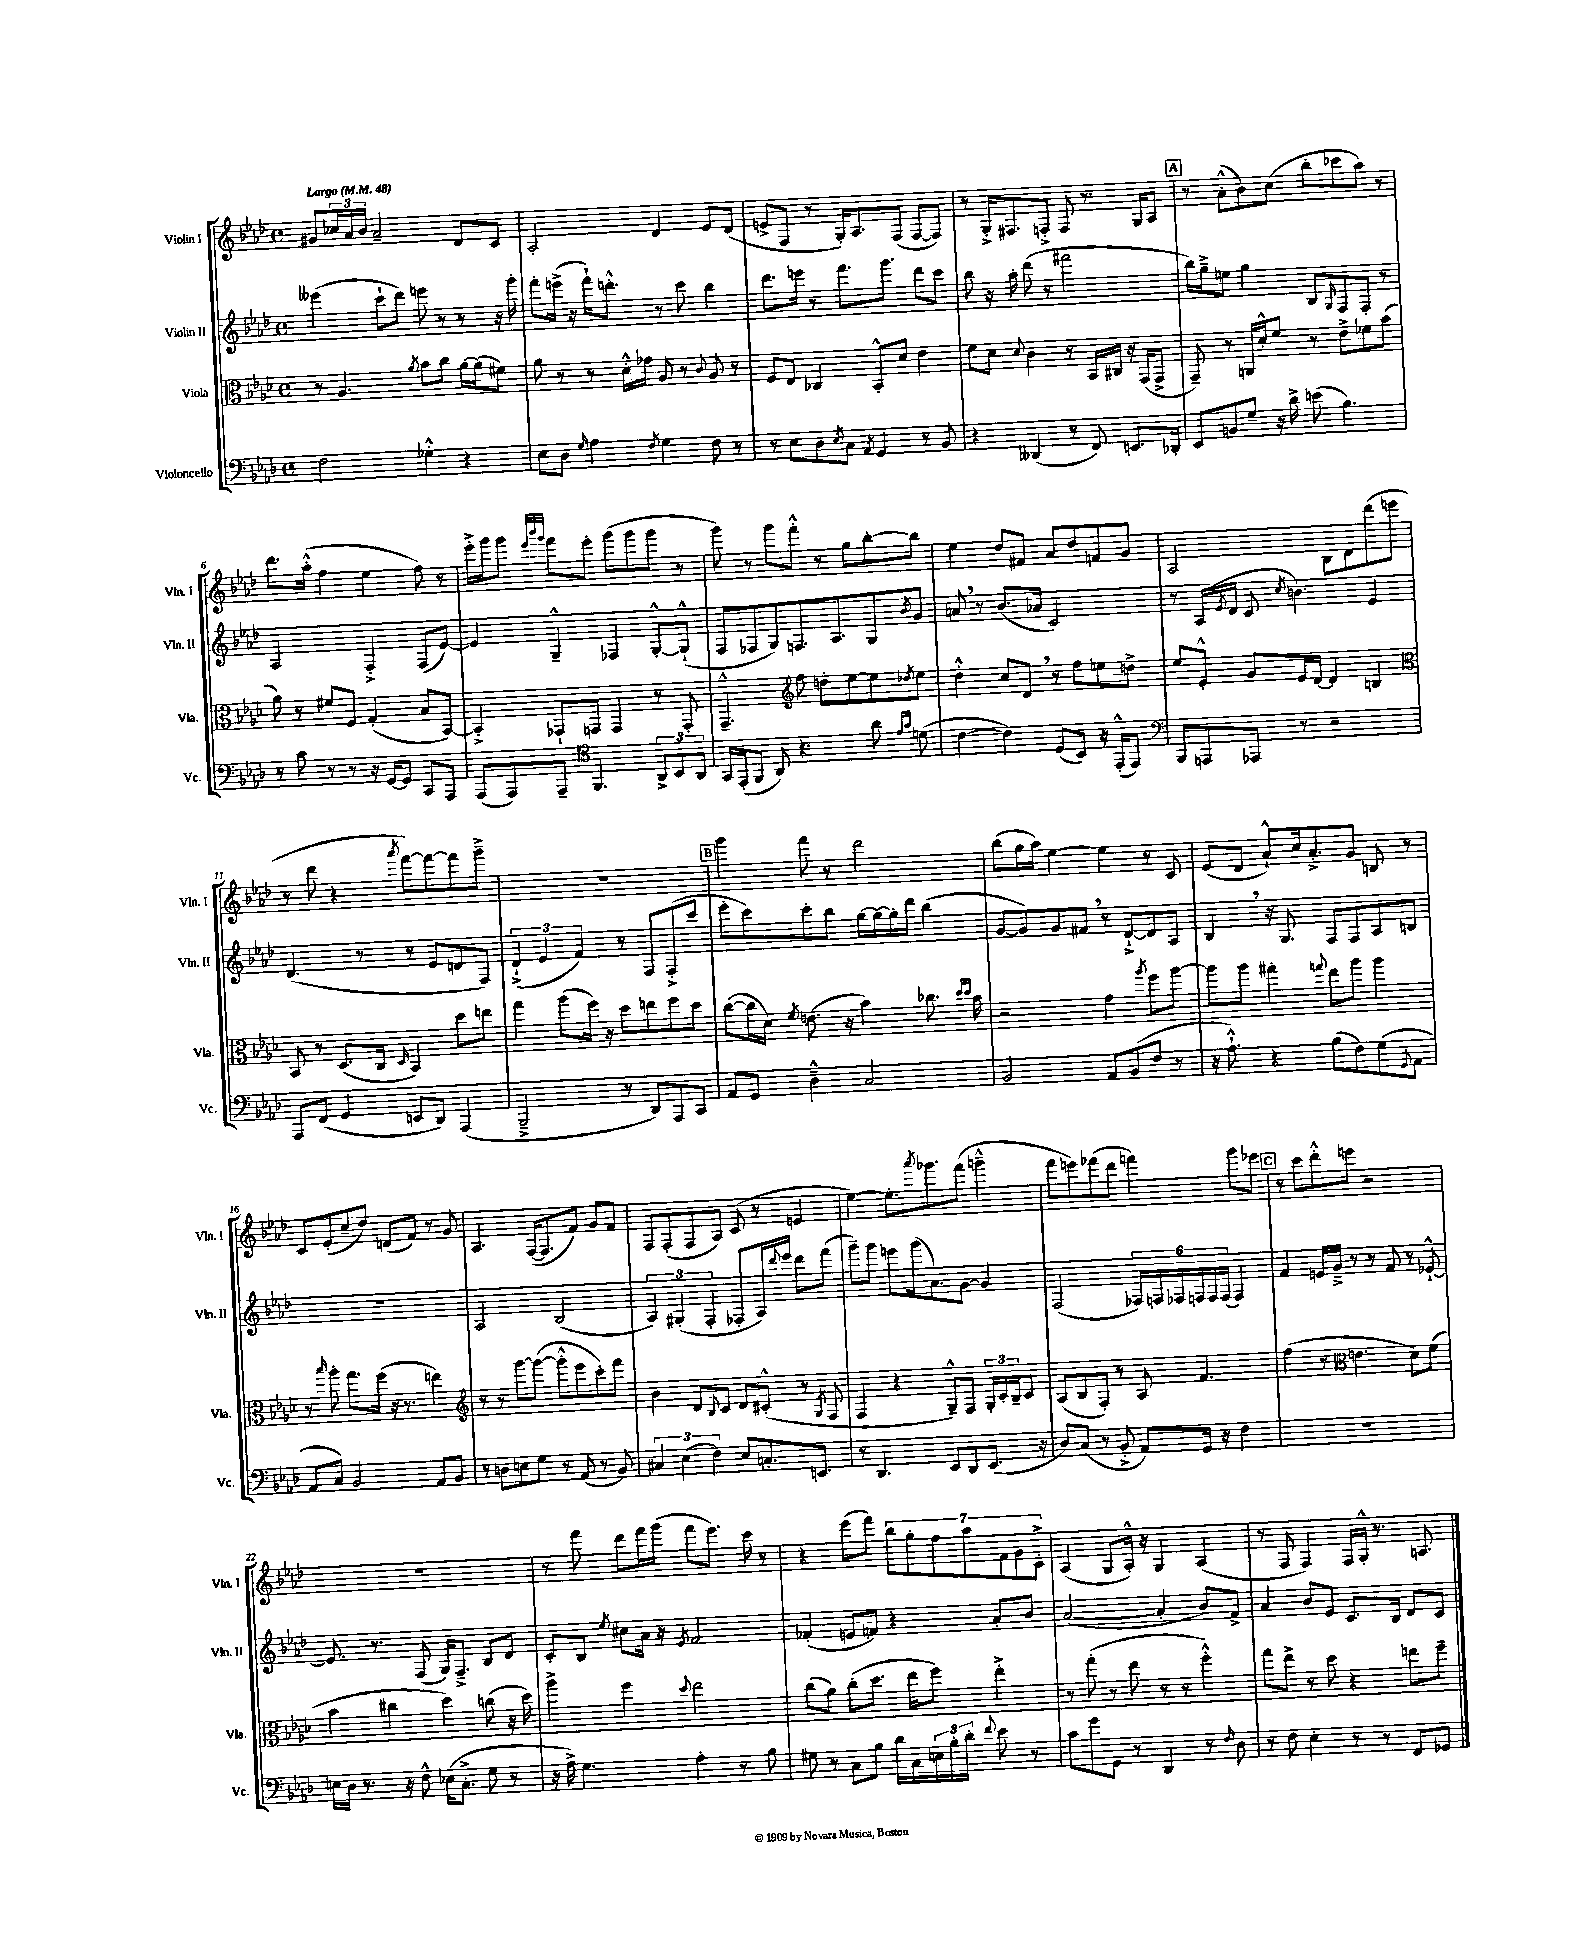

**kern	**kern	**kern	**kern
*part4	*part3	*part2	*part1
*staff4	*staff3	*staff2	*staff1
*I"Violoncello	*I"Viola	*I"Violin II	*I"Violin I
*I'Vc.	*I'Vla.	*I'Vln. II	*I'Vln. I
*clefF4	*clefC3	*clefG2	*clefG2
*k[b-e-a-d-]	*k[b-e-a-d-]	*k[b-e-a-d-]	*k[b-e-a-d-]
*M4/4	*M4/4	*M4/4	*M4/4
*met(c)	*met(c)	*met(c)	*met(c)
*MM48	*MM48	*MM48	*MM48
=1	=1	=1	=1
!	!	!	!LO:TX:a:B:t=Largo
2F\	8r	(4eee--X\	8g#X/L
.	4.A-/	.	24cc-X/L
.	.	.	24a-/
.	.	.	24b-/JJ
.	.	8ccc`\L	2a-~/
.	.	8ddd-\J)	.
.	8qa-/	.	.
4G-X'^^\	8b-\L	8eeen\	.
.	8cc\J	8r	.
4r	[16a-\LL	8r	8d-/L
.	(16a-\J]	.	.
.	8f#X\J)	16r	8c/J
.	.	16ggg'\	.
=2	=2	=2	=2
8E-\L	8a-\	8fff'\L	2A-'/
8D-\J	8r	(16eeen^\Jk	.
.	.	16r	.
16qqG/	.	.	.
4A-\	8r	16fff`\KL)	.
.	.	8.dddn'^^\J	.
.	16d-'^^\LL	.	.
.	16g-X\JJ	.	.
8qF/	.	.	.
4G\	8A-/	8r	4d-/
.	8r	8ccc\	.
.	8qqc/	.	.
8F\	8A-/	4bb-\	8e-/L
8r	8r	.	(8d-/J
=3	=3	=3	=3
8r	8F/L	8.ddd-\L	8en^/L
8E-\L	8E-/J	.	8F/J
.	.	16eeen\Jk	.
8D-\	4C-X/	8r	8r
8qE-/	.	.	.
8C\J	.	8.fff\L	16G'/KL)
.	.	.	8.A-/
8qAA-/	.	.	.
4GG/	8BB-'^^/L	.	.
.	.	8.ggg\J	.
.	8d-/J	.	(8F/J
8r	4e-\	8ddd-\L	[8F/L
8BB-/	.	8ccc\J	8F/J])
=4	=4	=4	=4
4r	8f\L	8bb-\	8r
.	8d-\J	16r	16G'^/KL
.	.	16aa-'\	8.F#X/
.	8qqd-/	.	.
(4DD--X/	4c\	(8ddd-\	.
.	.	8r	8Fn'^/J
8r	8r	2fff#X\	8F/
8FF/)	16BB-/LL	.	8.r
.	16C#X/JJ	.	.
8.EEn/L	16r	.	.
.	(16GG/KL	.	16G/KL
.	8GG^/J	.	8A-/J
16DD-X'/Jk	.	.	.
!!LO:REH:place=s1:t=A
=5	=5	=5	=5
8EE-/L	8GG~/)	16bb-\LL)	8r
.	.	16gg~^\J	.
8BBn/	8r	8een\J	(8a-'^^\L
8G~/J	16AAn/LL	4gg\	8b-\)
.	16d-'^^/J	.	.
16r	8f/J	.	(8cc\J
16d-^\	.	.	.
(8en\	8r	8B-/L	8bb-'\L
.	.	16qqG/	.
4.B-\)	8e-^\L	8F/	8ccc-X\
.	8f-X\	8F'/J	8aa-\J)
.	(8b-\J	8r	8r
!!LO:LB:g=z
=6	=6	=6	=6
8r	8a-\)	2A-/	8.ddd-\L
8c\	8r	.	.
.	.	.	(16aa-'^^\Jk
8r	8f#X/L	.	4ff\
8r	8F/J	.	.
16r	(4G'/	4F'^/	4ee-\
[16GG/KL	.	.	.
8GG/J]	.	.	.
8CC/L	8B-/L	(8F/L	8ff\)
8AAA-/J	[8BB-/J)	[8e-/J)	8r
=7	=7	=7	=7
(8AAA-/L	4BB-'^/]	4e-/]	16eee-'^\LL
.	.	.	16ggg\J
8AAA-/)	.	.	8ggg\J
.	.	.	32qqeee-/LLL
.	.	.	32qqbbb-/
.	.	.	32qqggg/JJJ
8AAA-~/J	8GG-X`/L	4G~^^/	8fff\L
*clefC4	*	*	*
4.FF/	8GGn/J	.	8eee-'\J
.	4GG/	4F-X/	(8ggg\L
.	.	.	8ggg\
12AA-^/L	8r	[8G'^^/L	8ggg\J
12BB-/	.	.	.
.	8GG'/	(8G`^^/J]	8r
12AA-/J	.	.	.
=8	=8	=8	=8
16GG/LL	4.GG~^^/	8F/L	8ggg\)
(16EE-'/J	.	.	.
8FF/J	.	8F-X/	8r
8AA-/)	.	8G/)	8ggg\L
*	*clefG2	*	*
4.r	8ff\	8.Fn/	8fff'^^\J
.	8ddn'\L	.	8r
.	.	8.A-/	.
.	[8ee-\	.	8gg\L
8a-\	8ee-\]	8G/	[8bb-'\
16qqe-/LL	.	.	.
16qqg/JJ	8qdd-X/	8qb-/	.
(8dn\	8ee-\J	8g/J	8bb-\J]
=9	=9	=9	=9
[4c\	4dd-'^^\	8an,/	4ee-\
.	.	8r	.
4c\])	8cc/L	(8.b-/L	8dd-/L
.	8d-,/J	.	8f#X/J
.	.	16a-X/Jk	.
(8D-/L	8r	2c/)	8a-/L
8BB-/J)	8ff\L	.	8dd-/
16r	8een\	.	8fn/
(16EE-'^^/KL	.	.	.
8EE-/J)	8ddn^\J	.	8g/J
=10	=10	=10	=10
*clefF4	*	*	*
8BBB-/L	8ee-/L	8r	2A-/
8AAAn/	8e-'^^/J	(16A-/LL	.
.	.	8qe-/	.
.	.	16d-/JJ	.
8AAA-X/J	8g/L	8c/	.
.	.	8qcc/	.
8r	16e-/L	4.bn\)	.
.	[16d-/JJ	.	.
2r	4d-/]	.	8B-\L
.	.	.	8d-\
.	4Bn/	4e-/	(8ddd-\
.	.	.	8eeen\J
!!LO:LB:g=z
=11	=11	=11	=11
*	*clefC3	*	*
8AAA-/L	8BB-/	(4.d-/	8r
(8FF/J	8r	.	8ddd-\
4GG/	(8.D-/L	.	4r
.	.	8r	.
.	16C/Jk	.	.
.	16qqD-/	.	8qaaa-/
8EEn/L	4BB-/)	8r	[8fff\L)
8DD-/J)	.	8e-/L	8fff\_
(4AAA-/	8dd-\L	8dn/	8fff\]
.	8een\J	8F/J)	8ggg~^\J
=12	=12	=12	=12
2BBB-~^/	4gg\	(6d-`^/	1r
.	.	6e-/	.
.	(8aa-\L	.	.
.	.	6f/)	.
.	16ff\Jk)	.	.
.	16r	.	.
8r	8dd-\L	8r	.
8DD-/L)	8een\	8F/L	.
8AAA-/	8ff\	(8F'^/	.
8CC/J	8dd-\J	8ccc/J	.
!!LO:REH:place=s1:t=B
=13	=13	=13	=13
8AA-/L	([8cc\L	8eee-'\L	4ggg\
8GG/J	16cc\L]	8ccc\)	.
.	16d-\JJ)	.	.
.	8qf/	.	.
4D-~^^\	(8.en\	8ccc'\	8fff\
.	.	8bb-\J	8r
.	16r	.	.
2C/	4b-\)	[16gg\LL	2ddd-\
.	.	16gg\_	.
.	.	16gg'\]	.
.	.	16ddd-\JJ	.
.	8.cc-X\	(4bb-\	.
.	16qqdd-/LL	.	.
.	16qqdd-/JJ	.	.
.	16b-\	.	.
=14	=14	=14	=14
2BB-/	2r	[8g/L	(8bb-\L
.	.	8g/])	16gg\L
.	.	.	16aa-\JJ)
.	.	8g/	[4ee-\
.	.	8f#X,/J	.
8AA-/L	4g\	8r	4ee-\]
(8BB-/	.	[8d-`^/L	.
.	8qaa-/	.	.
8F/J	8ff\L	8d-/]	8r
8r	[8aa-\J	8A-/J	8c/
=15	=15	=15	=15
16r	8aa-\L]	4B-,/	(8e-/L
8.A-`^^\)	.	.	.
.	8aa-\J	.	8d-/J
4r	4gg#X'\	16r	8a-`^^/L)
.	.	8.G/	.
.	.	.	16cc/k
.	.	.	8.a-'^/
.	8qqggn/	.	.
(8B-\L	8ee-\L	8F/L	.
8F\)	8aa-\J	8F/	8g/J
(8G\	4aa-\	8A-/	8Bn/
8qqGG/	.	.	.
8AA-\J	.	8Bn/J	8r
!!LO:LB:g=z
=16	=16	=16	=16
8AA-/L	8r	1r	8c/L
.	16qqbb-/	.	.
8C/J)	8aa-'\	.	(8e-'/
2BB-/	8.gg\L	.	8cc~/
.	.	.	8dd-/J)
.	(16ff\Jk	.	.
.	16r	.	(8dn/L
.	8.r	.	.
.	.	.	8f/J)
8AA-/L	4een\)	.	8r
8BB-/J	.	.	8g/
=17	=17	=17	=17
*	*clefG2	*	*
8r	8r	2A-/	4.A-/
8Dn\L	8r	.	.
8En\	[8ggg\L	.	.
8G\J	(8ggg\J_	.	([16F/KL
.	.	.	8.F/]
8r	8ggg'^^\L]	(2B-/	.
(8AA-/	8eee-\	.	8f/J)
8r	8ccc'\)	.	8g/L
8BB-/)	8fff\J	.	8f/J
=18	=18	=18	=18
6C#X/	4b-\	6A-/)	8F/L
.	.	.	(8F'/
(6E-\	.	(6G#X'/	.
.	8d-/L	.	8F/
6F\)	.	6F'/	.
.	8qqB-/	.	.
.	8c/J	.	8A-/J)
8E-/L	8d-/L	8F-X'/L	(8c/
8.Cn'/	(8c#X'^^/J	16A-/L)	8r
.	.	8qqddd-/	.
.	.	16eee-/JJ	.
.	8r	8ddd-\L	4en/
8.EEn/J	.	.	.
.	8qG/	.	.
.	8F/	(8fff\J	.
=19	=19	=19	=19
8r	4F/	8ggg~\L)	[4ee-\)
4.DD-/	.	8ggg\J	.
.	4r	8eeen\L	8.ee-'\L]
.	.	(16ggg\k	.
.	.	.	8qaaa-/
.	.	8.a-\)	8.ggg-X\
8EE-/L	8G~^^/L)	.	.
8DD-/	8F/J	[8g\J	(8fff\J
(8.EE-/J	24G'/LL	4g/]	4gggn~^^\
.	24c'/	.	.
.	24B-~/J	.	.
.	8c/J	.	.
16r	.	.	.
=20	=20	=20	=20
8D-/L)	(8A-/L	(2F/	8fff\L
(8C/J	8B-/	.	8eeen\)
8r	8F'/J)	.	(8fff-X\
8BB-'^/	8r	.	8ddd-\J
8AA-/L)	8A-/	24F-X/LL)	4fffn\)
.	.	24Fn/	.
.	.	24F-X/	.
16GG/Jk	4.f/	24Fn/	.
.	.	24F/	.
16r	.	.	.
.	.	(24F/JJ	.
4F\	.	4F/)	8ggg\L
.	.	.	8eee-X\J
!!LO:REH:place=s1:t=C
=21	=21	=21	=21
1r	(4ff\	4f/	8r
.	.	.	8ccc\L
.	8r	16en/LL	8ddd-'^^\
.	.	16g~^/JJ	.
*	*clefC3	*	*
.	4.en\	8r	8eeen\J
.	.	8r	2r
.	.	8f/	.
.	8d-\L)	8r	.
.	(8f\J	[8e-X`^^/	.
!!LO:LB:g=z
=22	=22	=22	=22
16En\LL	4b-\	8.e-/]	1r
16D-\JJ	.	.	.
8.r	.	.	.
.	.	8.r	.
.	4cc#X\	.	.
16r	.	.	.
8F^^\	.	(8F/	.
(16E-X\KL	4dd-\)	16G/KL)	.
8.C'^\J	.	8.F~^/J	.
8G\	(8ccn\	8B-/L	.
8r	16r	8d-/J	.
.	16dd-\)	.	.
=23	=23	=23	=23
16r	4aa-^\	8c'/L	8r
16A-^\)	.	.	.
4.G\	.	8B-/J	8fff\
.	.	8qee-/	.
.	4ff\	8cc#X\L	8ddd-\L
.	.	16a-\Jk	16fff\L
.	.	16r	(16ggg\JJ
.	8qqdd-/	8qe-/	.
4A-'\	2ee-\	2f/	8fff\L
.	.	.	8.eee-\J)
8r	.	.	.
.	.	.	16ccc\
8B-\	.	.	8r
=24	=24	=24	=24
8G#X\	(8cc\L	(4f-X'/	4r
8r	8a-\J)	.	.
8C\L	(8cc'\L	8en/L	(8eee-\L
8B-\J	8.dd-\J	8fn/J)	8fff\J)
16d-\LL	.	4r	14bb-\L
16C\	16ee-\KL	.	.
.	.	.	14gg'\
24En\	8ff\J)	.	.
.	.	.	14ff\
24B-'\	.	.	.
24d-'\JJ	.	.	.
.	.	.	14aa-\
8qqf/	.	.	.
8e-\	4ee-'^\	8a-'/L	.
.	.	.	14f\
.	.	.	14g\
8r	.	8b-/J	.
.	.	.	14c'^\J
=25	=25	=25	=25
8c\L	8r	([2a-/	(4A-/
8g\	(8gg'\	.	.
8GG\J	8r	.	8G/L
8r	8ee-\	.	16A-'^^/Jk)
.	.	.	16r
4DD-/	8r	4a-'/]	4G/
.	8r	.	.
8r	4ff'^^\)	8b-/L)	(4A-/
16qqF/	.	.	.
8D-\	.	8f^/J	.
=26	=26	=26	=26
8r	8gg\L	4a-/	8r
8F\	8ee-^\J	.	8F/
4E-'\	8r	8b-/L	4F/)
.	8dd-\	8e-/J	.
8r	4r	8.c/L	16F/LL
.	.	.	16G'^^/JJ
8r	.	.	8.r
.	.	16B-/Jk	.
8FF/L	8een\L	8d-/L	.
.	.	.	8.An/
8GG-X/J	8ff~\J	8c/J	.
==	==	==	==
*-	*-	*-	*-
